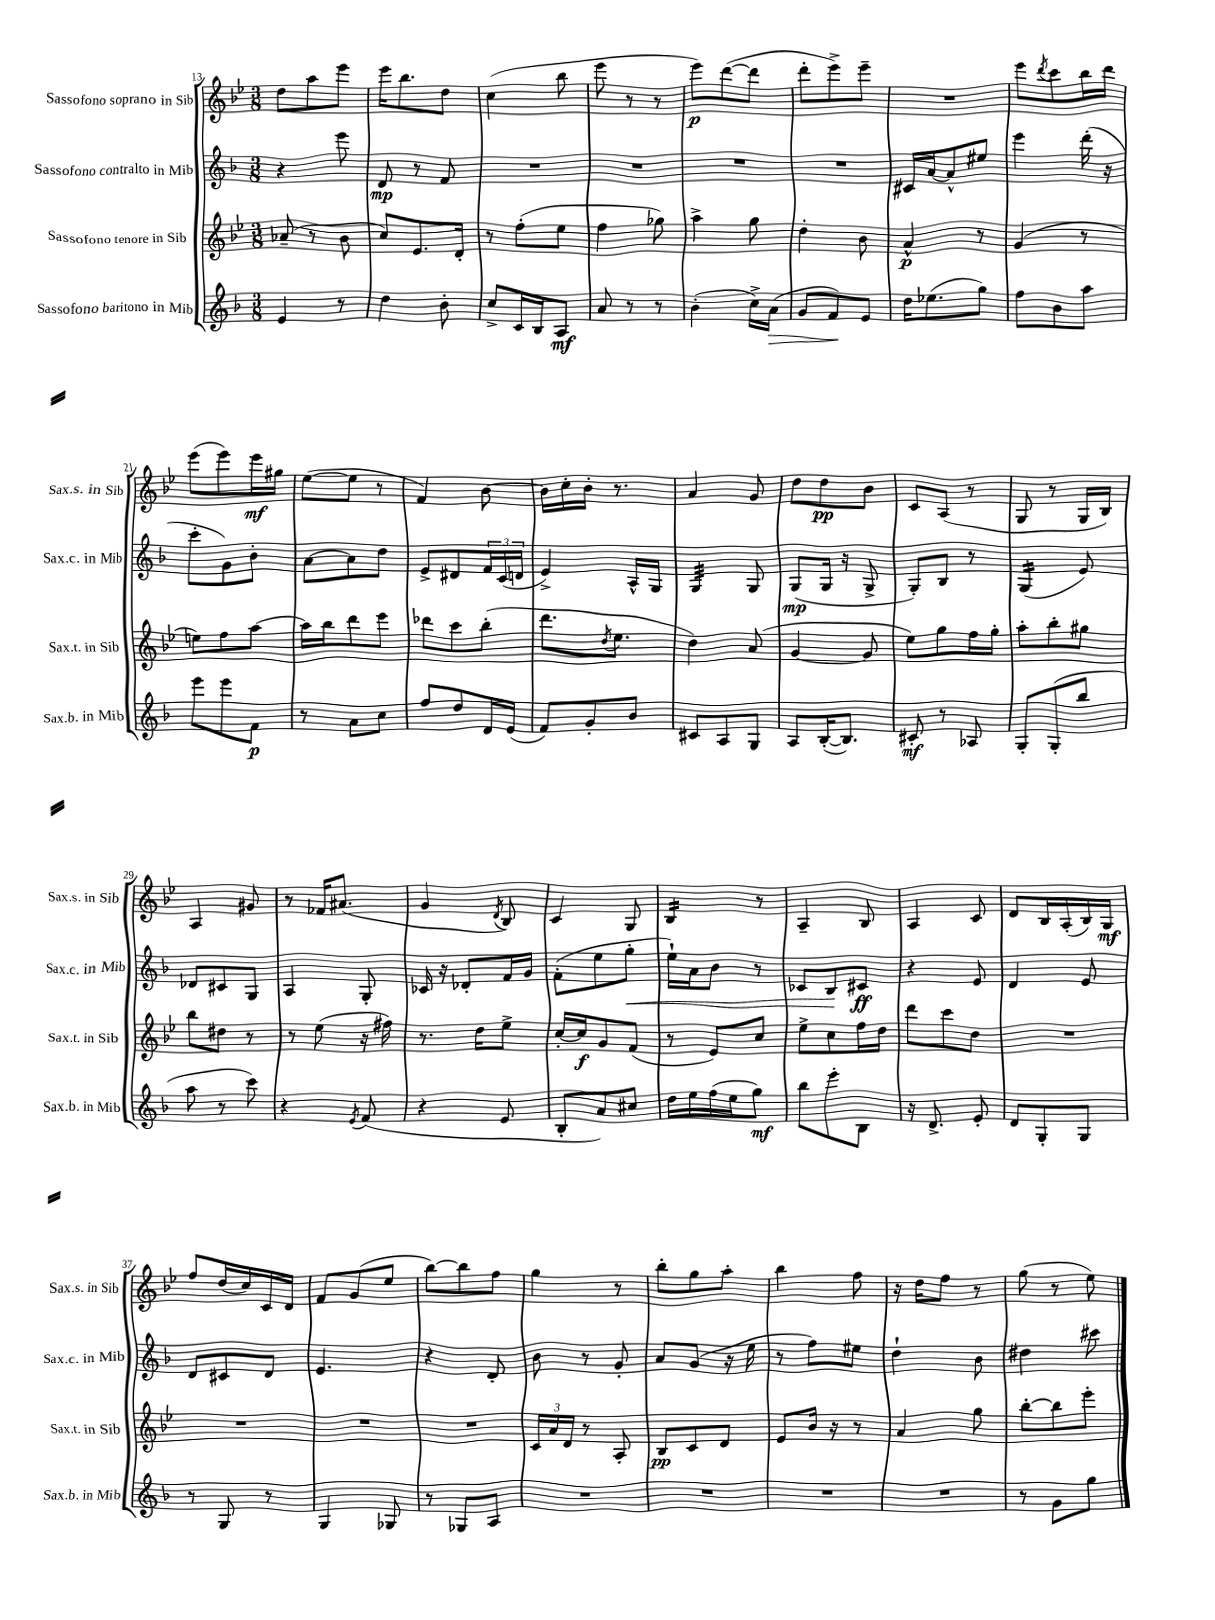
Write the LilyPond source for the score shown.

<<
\new StaffGroup <<
\new Staff = "s0" \with { instrumentName = "Sassofono soprano in Sib" shortInstrumentName = "Sax.s. in Sib" } {
    \clef treble \key bes \major \numericTimeSignature \time 3/8
    d''8 a''8 ees'''8 |
    ees'''16 bes''8. d''8 |
    c''4( bes''8 |
    ees'''8 r8 r8 |
    ees'''8\p) d'''8~( d'''8 |
    d'''8-. ees'''8->) ees'''8-- |
    R4. |
    ees'''8 \acciaccatura { d'''8 } c'''8 bes''16 d'''16 |
    ees'''8( ees'''8) ees'''16\mf gis''16 |
    ees''8~( ees''8 r8 |
    f'4) bes'8~ |
    bes'16 c''16-. bes'16-. r8. |
    a'4 g'8 |
    d''8 d''8\pp bes'8 |
    c'8 a8( r8 |
    g8 r8 g16 bes16) |
    a4 gis'8 |
    r8 fes'16 ais'8.( |
    g'4 \acciaccatura { d'8 } bes8) |
    c'4 g8 |
    bes4:16 r8 |
    a4-- bes8 |
    a4 c'8 |
    d'8 bes16 a16-.( bes16) g16\mf |
    f''8 d''16( c''16) c'16 d'16 |
    f'8 g'8( ees''8 |
    bes''8~) bes''8 f''8 |
    g''4 r8 |
    bes''8-. g''8 a''8-. |
    bes''4 f''8 |
    r16 d''16 f''8 r8 |
    g''8( r8 ees''8) \bar "|." |
}
\new Staff = "s1" \with { instrumentName = "Sassofono contralto in Mib" shortInstrumentName = "Sax.c. in Mib" } {
    \clef treble \key f \major \numericTimeSignature \time 3/8
    r4 e'''8 |
    d'8\mp r8 f'8 |
    R4. |
    R4. |
    R4. |
    R4. |
    cis'16 a'16~ a'8-^ eis''8 |
    e'''4 d'''16-.( r16 |
    c'''8-. g'8) bes'8-. |
    a'8~ a'8 d''8 |
    e'8-> dis'8 \tuplet 3/2 { f'16 c'16( d'16 } |
    e'4->) a16-^ g16 |
    g4:32 g8 |
    g8\mp( g16 r16 g8-> |
    g8-.) bes8 r8 |
    g4:16( e'8) |
    des'8 cis'8 g8 |
    a4 g8-. |
    ces'16 r16 des'8-. f'16 g'16 |
    f'8-.( e''8 g''8-.\< |
    e''16-!) a'16 bes'8 r8 |
    ces'8 bes8\! cis'8\ff |
    r4 e'8 |
    d'4 e'8 |
    d'8 cis'8 d'8 |
    e'4. |
    r4 d'8-. |
    bes'8 r8 g'8-. |
    a'8 g'8( r16 e''16 |
    r8 f''8) eis''8 |
    d''4-! bes'8 |
    dis''4 cis'''8 \bar "|." |
}
\new Staff = "s2" \with { instrumentName = "Sassofono tenore in Sib" shortInstrumentName = "Sax.t. in Sib" } {
    \clef treble \key bes \major \numericTimeSignature \time 3/8
    aes'8--( r8 bes'8 |
    c''8) ees'8. d'16-. |
    r8 f''8-.( ees''8 |
    f''4 ges''8) |
    a''4-> g''8 |
    d''4-. bes'8 |
    a'4-^\p r8 |
    g'4( r8 |
    e''8) f''8 a''8~ |
    a''16 bes''16 d'''8 ees'''8 |
    des'''8 c'''8 bes''8-.( |
    d'''8. \acciaccatura { d''8 } ees''8. |
    d''4) a'8( |
    g'4~ g'8 |
    ees''8) g''8 f''16 g''16-. |
    a''8-. bes''8-. gis''8 |
    bes''8 dis''8 r8 |
    r8 ees''8( r16 fis''16) |
    r8. d''16 ees''8-> |
    c''16~-. c''16\f g'8 f'8( |
    r8 ees'8) c''8 |
    ees''8-> c''8 f''16 d''16 |
    d'''8 c'''8 d''8 |
    R4. |
    R4. |
    R4. |
    R4. |
    \tuplet 3/2 { c'16 a'16 d'16 } r8 a8-. |
    bes8\pp c'8 d'8 |
    ees'8 bes'16 r16 r8 |
    a'4 g''8 |
    bes''8~-. bes''8 ees'''8-. \bar "|." |
}
\new Staff = "s3" \with { instrumentName = "Sassofono baritono in Mib" shortInstrumentName = "Sax.b. in Mib" } {
    \clef treble \key f \major \numericTimeSignature \time 3/8
    e'4 r8 |
    d''4 bes'8-. |
    c''8-> c'16 bes16 a8\mf |
    a'8 r8 r8 |
    bes'4-.( c''16->) a'16\>( |
    g'8 f'8\!) e'8 |
    d''16 ees''8.( g''8) |
    f''8 bes'8 a''8 |
    e'''8 e'''8 f'8\p |
    r8 a'8 c''8 |
    f''8 d''8 d'16 e'16( |
    f'8) g'8-. bes'8 |
    cis'8 a8 g8 |
    a8 bes16~-.( bes8.) |
    cis'8-.\mf r8 aes8 |
    g8-. g8-.( bes''8 |
    a''8 r8 c'''8) |
    r4 \acciaccatura { e'8 } f'8( |
    r4 e'8 |
    bes8-. a'8) cis''8 |
    d''16 e''16 f''16( e''16 g''8\mf) |
    bes''8 e'''8-. bes8 |
    r16 d'8.-> e'8-. |
    d'8 g8-. g8 |
    r8 g8 r8 |
    g4 ges8 |
    r8 ges8 a8 |
    R4. |
    R4. |
    R4. |
    R4. |
    r8 g'8 g''8 \bar "|." |
}
>>
>>
\layout { \context { \Score currentBarNumber = #13 } }
